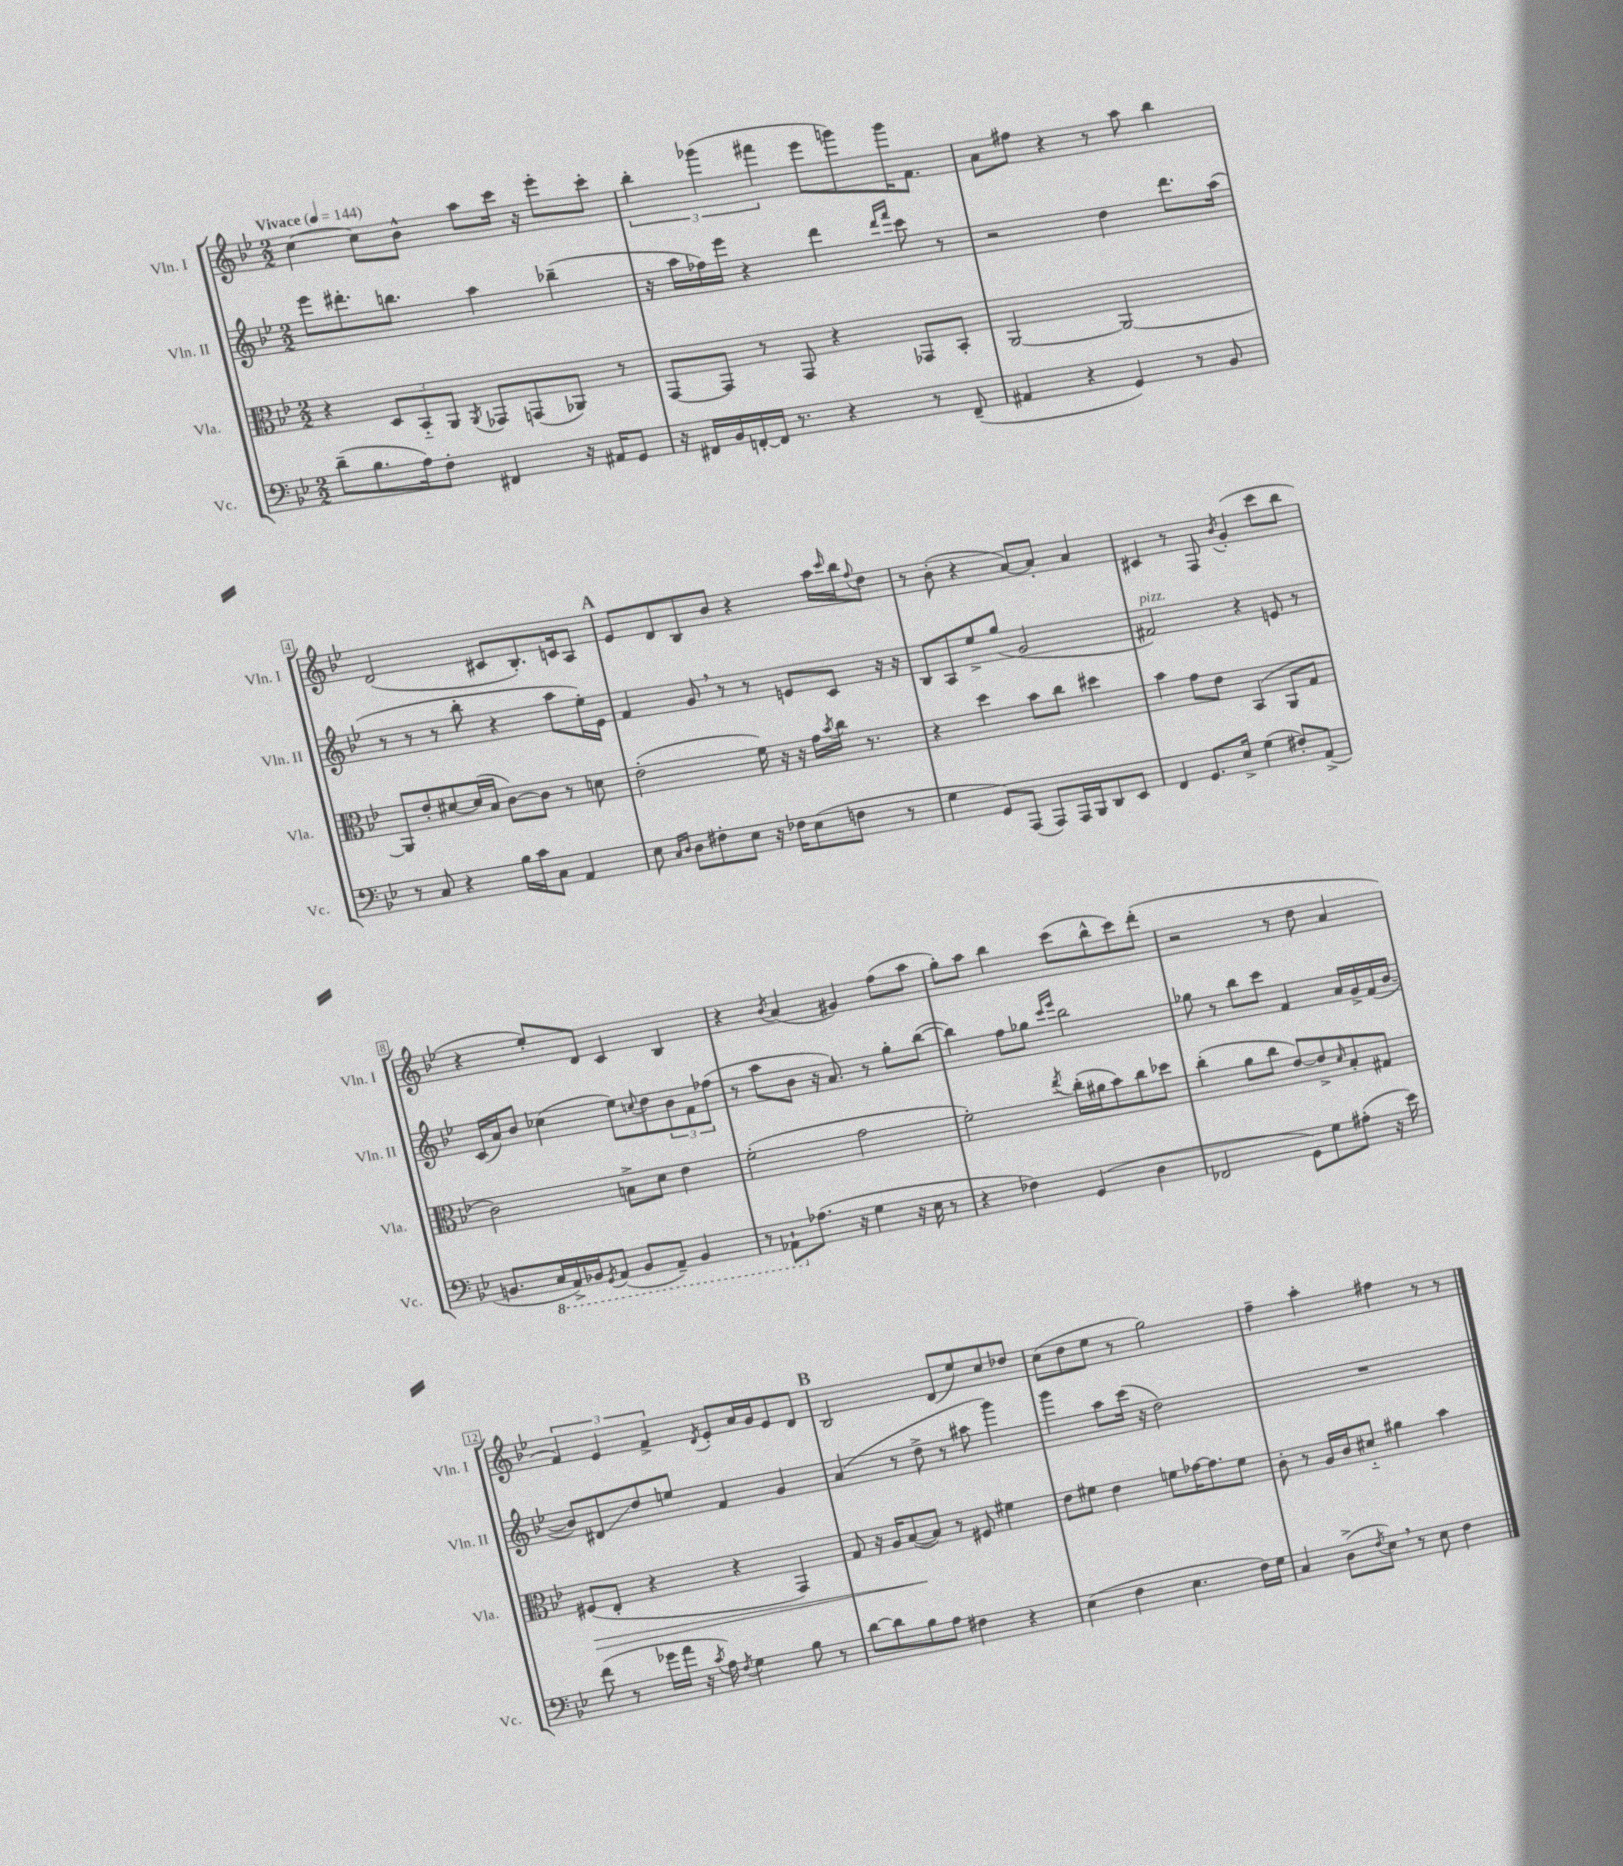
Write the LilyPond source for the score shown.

<<
\new StaffGroup <<
\new Staff = "s0" \with { instrumentName = "Vln. I" shortInstrumentName = "Vln. I" } {
    \clef treble \key bes \major \numericTimeSignature \time 2/2 \tempo "Vivace" 4 = 144
    c''4~ c''8 bes'8-^ a''8 c'''16 r16 ees'''8-. c'''8-. |
    \tuplet 3/2 { bes''4-. ges'''4( fis'''4 } ees'''8 g'''8) g'''16 f'8. |
    a'8 fis''8 r4 r8 a''8 bes''4 |
    d'2( cis'8 bes8.-.) c'16 a8 |
    \mark \markup { \bold "A" } ees'8 d'8 bes8 bes'8 r4 a''16 \grace { c'''16 } bes''16 \appoggiatura { f''8 } d''8 |
    r8 bes'8-.( r4 a'8~) a'8-. a'4 |
    cis'4 r8 f8 \acciaccatura { bes'8 } g'4-.( c'''8 bes''8 |
    r4 ees''8-.) d'8 c'4 bes4 |
    r4 \acciaccatura { bes'8 } a'4( gis'4) f''8( a''8 |
    g''8-.) a''8 bes''4 c'''8( bes''8-^ c'''8) d'''8-.( |
    r2 r8 d''8 a'4 |
    \tuplet 3/2 { f'4) ees'4 f'4-> } \acciaccatura { d'8 } ees'8-. a'16 g'16 ees'8 d'8 |
    \mark \markup { \bold "B" } bes2 d'8( ees''8) c''8 des''8 |
    c''8( d''8 ees''8 r8 g''2) |
    f''4-- a''4-. fis''4 r8 r8 \bar "|." |
}
\new Staff = "s1" \with { instrumentName = "Vln. II" shortInstrumentName = "Vln. II" } {
    \clef treble \key bes \major \numericTimeSignature \time 2/2
    ees'''8 dis'''8.-. b''8. a''4 bes''4--( |
    r16 a''16 fes''16) ees'''16 r4 d'''4 \grace { d'''16 f'''16 } c'''8 r8 |
    r2 d''4 d'''8. a''16( |
    r8 r8 r8 bes''8-. r4 a''8 ees''16-.) ees'16 |
    \mark \markup { \bold "A" } f'4 g'8 \breathe r8 r8 e'8 c'8 r16 r16 |
    bes8 a8 ees''8-> g''8( g'2 |
    fis'2^\markup { \italic "pizz." }) r4 e'8 r8 |
    c'16( a'16) bes'8 ces''4( ees''8) \appoggiatura { c''8 } d''8 \tuplet 3/2 { bes'8 f'8 fes''8( } |
    r8 a''8 bes'8 r16 a'8.) r8 g''8-. bes''8~( |
    bes''4) f''8 ges''8 \grace { c'''16 ees'''16 } bes''2 |
    ges''8 r8 bes''8 c'''8 f'4 a'16 g'16-> f'16( bes'16~ |
    bes'8) dis'8\glissando d''8 e''8 f'4 g'4 |
    \mark \markup { \bold "B" } a'4( r8 d''8-> r8 ais''8 g'''4) |
    g'''4 a''8 c'''16( r16 d''2) |
    R1 \bar "|." |
}
\new Staff = "s2" \with { instrumentName = "Vla." shortInstrumentName = "Vla." } {
    \clef alto \key bes \major \numericTimeSignature \time 2/2
    r4 \tuplet 3/2 { d8 bes,8-_ a,8 } \acciaccatura { a,8 } ges,8 g,8( aes,8) r8 |
    g,8~ g,8 r8 g,8 r4 ges,8 bes,8-. |
    a,2~ a,2~ |
    a,8 ees'8-. dis'8~ dis'16( bes16 c'8~) c'8 r8 d'8 |
    \mark \markup { \bold "A" } ees'2-.( f'16) r16 r16 g'16 \acciaccatura { bes'8 } c''16 r8. |
    r4 d''4 bes'8 c''8 dis''4 |
    bes'4 g'8 ees'8 bes,4( a,8 g8 |
    c'2) b8-> d'8 ees'4 |
    f'2-.( g'2 |
    f'2-.) \acciaccatura { ees''8 } c''16-.( ais'16 bes'8) c''8 des''8 |
    c''4-.( a'8 c''8 ees'8~) ees'8-> \grace { d'16 } bes8-. gis8 |
    fis8\>( ees8-. r4 r4 g,4) |
    \mark \markup { \bold "B" } g8 r16 a16 bes8~\!( bes8) r8 fis8 fis'4 |
    ees'8 fis'8 ees'4 f'8 ges'16~ ges'8. f'8 |
    c'8-. r8 a16 c'16 dis'8-_ ais'4 bes'4 \bar "|." |
}
\new Staff = "s3" \with { instrumentName = "Vc." shortInstrumentName = "Vc." } {
    \clef bass \key bes \major \numericTimeSignature \time 2/2
    d'8--( bes8. a16) f8-. fis,4 r16 ais,16 g,8 |
    r16 fis,16 bes,16 f,16~-. f,16 r8. r4 r8 f,8--( |
    ais,4 r4 g,4) r8 bes,8 |
    r8 c8 r4 bes16 c'16 c8 a,4 |
    \mark \markup { \bold "A" } ees8 \grace { c16 d16 } d8 fis8-. ees8 r16 fes16 ees8( f8 r8 |
    g4 g,8) a,,8( a,,8) a,,16 bes,,16 d,8 ees,8 |
    f,4 g,8. ees16-> g4( fis8-.) a,8->( |
    b,8. \ottava #-1 c,16 a,,16->) bes,,!16 \acciaccatura { g,,8 } a,,8( bes,,8 a,,8--) bes,,4 |
    r8 aes,,8-! \ottava #0 aes8.( r16 g4 r16 ees16 r8 |
    r4 fes4) g,4( d4 |
    fes,2 g,8) g8 ais8-.( r16 ees'16) |
    f'8( r8 ges'16 a'16 r16 \acciaccatura { c'8 } a16) \acciaccatura { f8 } g4 bes8 r8 |
    \mark \markup { \bold "B" } d'8~ d'8 bes8 a8 fis4 r4 |
    ees4( f4 ees4. f16) g16 |
    c4 d8->( \acciaccatura { f8 } ees8) \breathe r8 ees8 f4 \bar "|." |
}
>>
>>
\layout { \context { \Score \override BarNumber.stencil = #(make-stencil-boxer 0.1 0.3 ly:text-interface::print) } }
